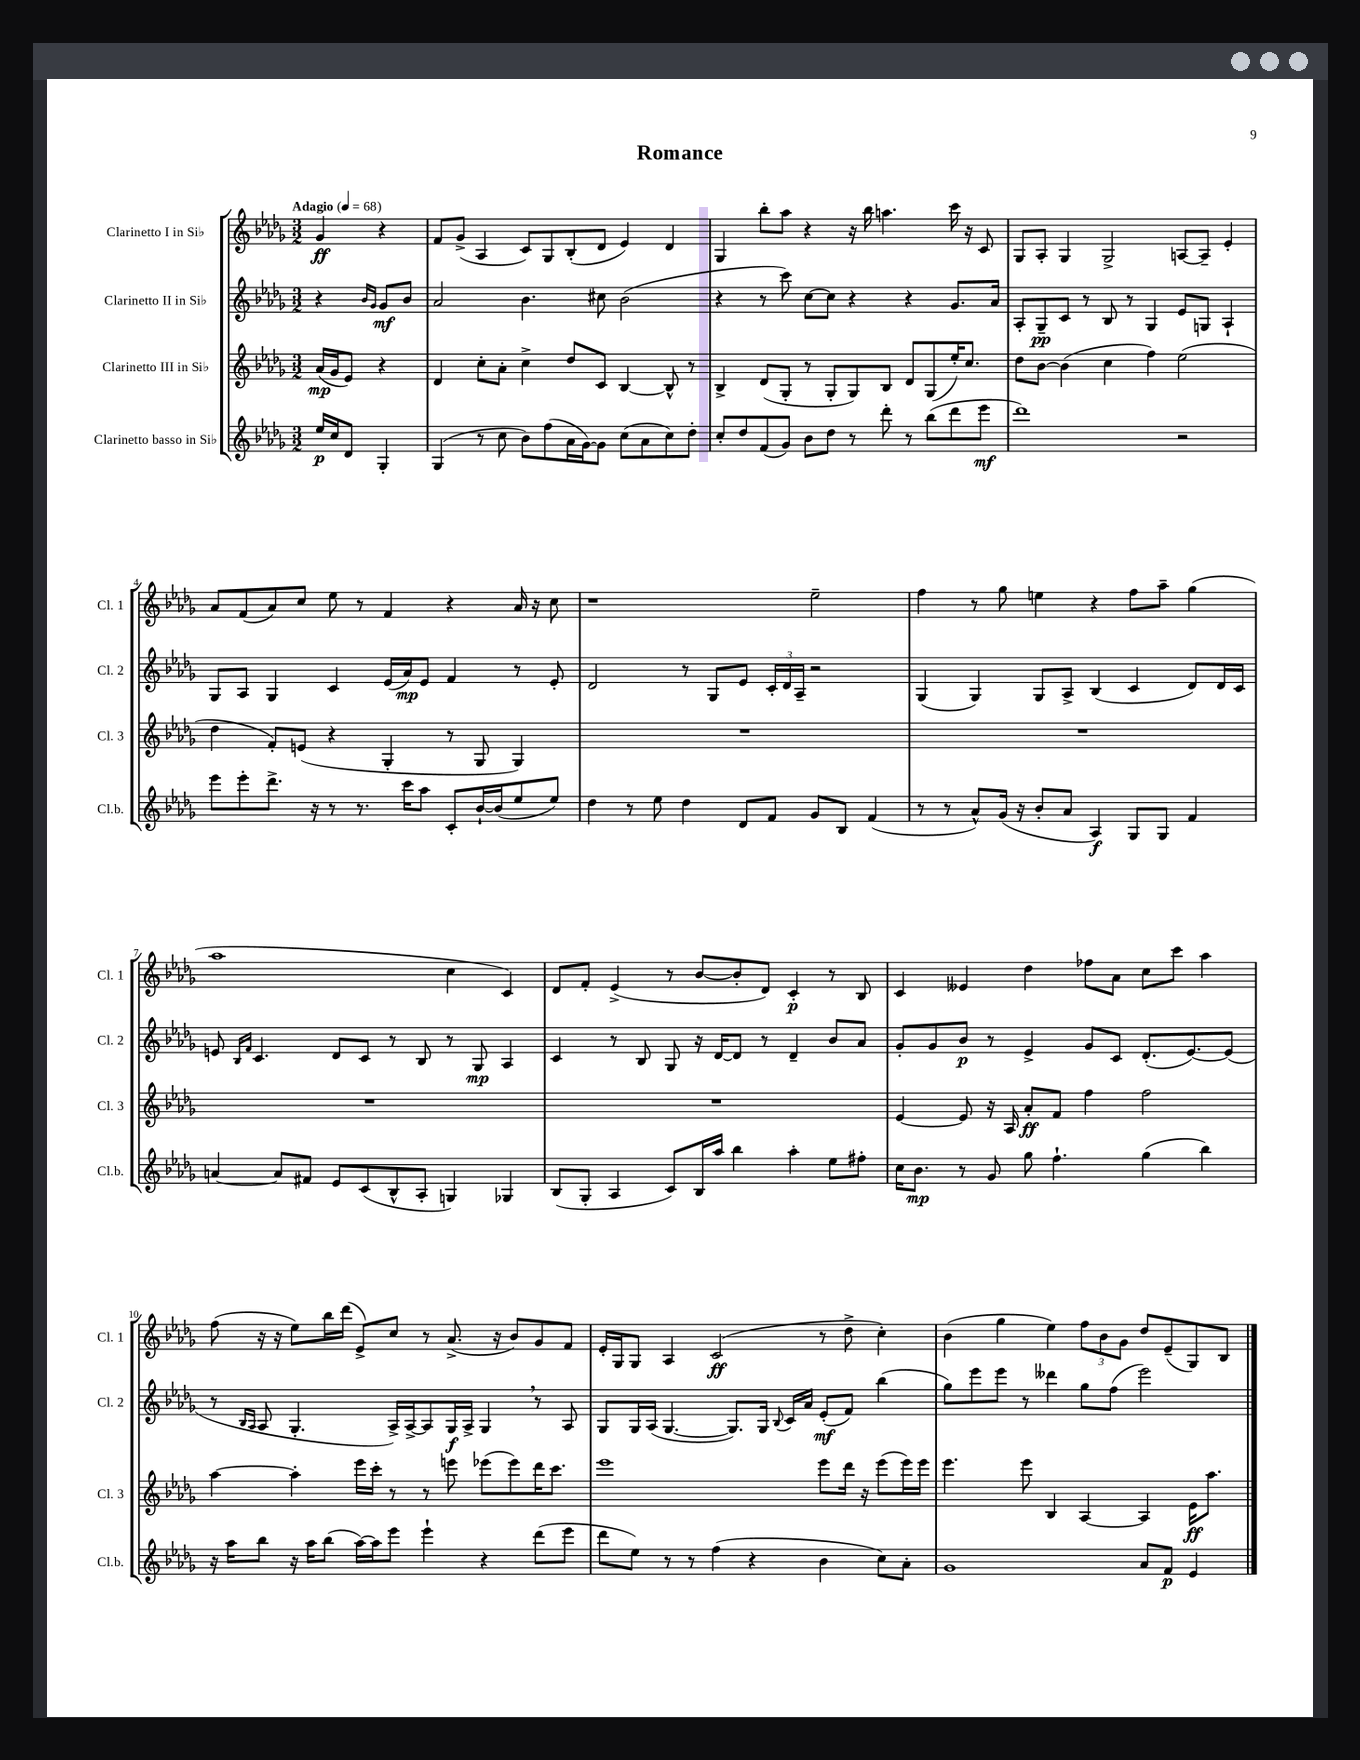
\header { title = "Romance" }
<<
\new StaffGroup <<
\new Staff = "s0" \with { instrumentName = "Clarinetto I in Sib" shortInstrumentName = "Cl. 1" } {
    \clef treble \key des \major \numericTimeSignature \time 3/2 \partial 2 \tempo "Adagio" 4 = 68
    \autoBeamOff ges'4\ff r4 |
    f'8[ ges'8]->( aes4 c'8[) ges8 bes8-.( des'8] ees'4) des'4 |
    ges4 bes''8[-. aes''8] r4 r16 bes''16 a''4. c'''16 r16 c'8 |
    ges8[ aes8]-. ges4 ges2-> a8[~ a8]-- ees'4-. |
    aes'8[ f'8( aes'8) c''8] ees''8 r8 f'4 r4 aes'16 r16 c''8 |
    r1 ees''2-- |
    f''4 r8 ges''8 e''4 r4 f''8[ aes''8]-- ges''4( |
    aes''1 c''4 c'4) |
    des'8[ f'8]-. ees'4->( r8 bes'8[~ bes'8-. des'8]) c'4-.\p r8 bes8 |
    c'4 eeses'4 des''4 fes''8[ aes'8] c''8[ c'''8] aes''4 |
    f''8( r16 r16 ees''8[) bes''16 des'''16]( ees'8[->) c''8] r8 aes'8.->( r16 bes'8[) ges'8 f'8] |
    ees'16[-. ges16 ges8] aes4 c'2\ff( r8 des''8-> c''4-.) |
    bes'4( ges''4 ees''4) \tuplet 3/2 { f''8[ bes'8 ges'8] } des''8[ ees'8--( ges8) bes8] \bar "|." |
}
\new Staff = "s1" \with { instrumentName = "Clarinetto II in Sib" shortInstrumentName = "Cl. 2" } {
    \clef treble \key des \major \numericTimeSignature \time 3/2 \partial 2
    \autoBeamOff r4 \grace { bes'16[ ges'16] } ges'8[\mf bes'8] |
    aes'2 bes'4. cis''8 bes'2( |
    r4 r8 c'''8) c''8[~ c''8] r4 r4 ges'8.[ aes'16] |
    aes8[-. ges8--\pp c'8] r8 bes8 r8 ges4 ees'8[ g8] aes4-! |
    ges8[ aes8] ges4 c'4 ees'16[( aes'16\mp) ees'8] f'4 r8 ees'8-. |
    des'2 r8 ges8[ ees'8] \tuplet 3/2 { c'16[-. des'16 aes16]-- } r2 |
    ges4( ges4) ges8[ aes8]-> bes4( c'4 des'8[) des'16 c'16] |
    e'8 \grace { bes16[ f'16] } c'4. des'8[ c'8] r8 bes8 r8 ges8\mp aes4 |
    c'4 r8 bes8 ges8 r16 des'16[~ des'8] r8 des'4-- bes'8[ aes'8] |
    ges'8[-. ges'8 bes'8]\p r8 ees'4-> ges'8[ c'8] des'8.[-.( ees'8.~) ees'8]( |
    r8 \grace { bes16[ aes16] } aes8 ges4.-. aes16[->) aes16~-> aes8 ges16\f aes16]-> ges4 \breathe r8 aes8 |
    ges8[ ges16 aes16]( ges4.~ ges8.[) ges16] \appoggiatura { bes8 } c'16[ aes'16] ees'8[-.\mf( f'8]) bes''4( |
    ges''8[) ees'''8 ees'''8] r8 deses'''4 ges''8[ f''8]( ees'''2) \bar "|." |
}
\new Staff = "s2" \with { instrumentName = "Clarinetto III in Sib" shortInstrumentName = "Cl. 3" } {
    \clef treble \key des \major \numericTimeSignature \time 3/2 \partial 2
    \autoBeamOff aes'16[\mp( ges'16 ees'8]) r4 |
    des'4 c''8[-. aes'8]-. c''4-> des''8[ c'8] bes4~ bes8-^ r8 |
    bes4-> des'8[( ges8]-. r8 ges8[-. ges8) bes8] des'8[ ges8( ees''16-.) c''8.] |
    des''8[ bes'8]~ bes'4( c''4 f''4) ees''2( |
    des''4 f'8[-.) e'8]( r4 ges4-. r8 ges8 ges4) |
    R1. |
    R1. |
    R1. |
    R1. |
    ees'4~ ees'8 r16 aes16 aes'8[-.\ff f'8] f''4 f''2 |
    aes''4~ aes''4-. ees'''16[ c'''16]-. r8 r8 e'''8 ees'''8[( ees'''8) des'''16 c'''8.] |
    ees'''1 ees'''8[ des'''16] r16 ees'''8[( ees'''16) ees'''16] |
    ees'''4. ees'''8 bes4 aes4~ aes4 ees'16[\ff aes''8.] \bar "|." |
}
\new Staff = "s3" \with { instrumentName = "Clarinetto basso in Sib" shortInstrumentName = "Cl.b." } {
    \clef treble \key des \major \numericTimeSignature \time 3/2 \partial 2
    \autoBeamOff ees''16[\p c''16 des'8] ges4-. |
    ges4( r8 c''8 bes'8[) f''8( aes'16 ges'16~) ges'8] c''8[( aes'8 c''8) des''8]-. |
    c''8[-. des''8 f'8( ges'8]) bes'8[ des''8] r8 des'''8-. r8 bes''8[( des'''8 ees'''8]\mf |
    des'''1) r2 |
    ees'''8[ ees'''8-. des'''8.]-> r16 r8 r8. c'''16[ aes''8] c'8[-. bes'16~-! bes'16( ees''8 ees''8]) |
    des''4 r8 ees''8 des''4 des'8[ f'8] ges'8[ bes8] f'4( |
    r8 r8 aes'8[-^) ges'16]( r16 bes'8[-. aes'8] aes4\f) ges8[ ges8] f'4 |
    a'4~ a'8[ fis'8] ees'8[ c'8( bes8-^ aes8]-. g4) ges4 |
    bes8[( ges8]-. aes4 c'8[) bes16 aes''16] bes''4 aes''4-. ees''8[ fis''8]-. |
    c''16[ bes'8.]\mp r8 ges'8 ges''8 f''4.-! ges''4( bes''4) |
    r16 aes''16[ bes''8] r16 aes''16[ bes''8]( aes''16[~) aes''16 ees'''8] ees'''4-! r4 des'''8[( ees'''8] |
    des'''8[ ees''8]) r8 r8 f''4( r4 bes'4 c''8[) aes'8]-. |
    ges'1 aes'8[ f'8]\p ees'4 \bar "|." |
}
>>
>>
